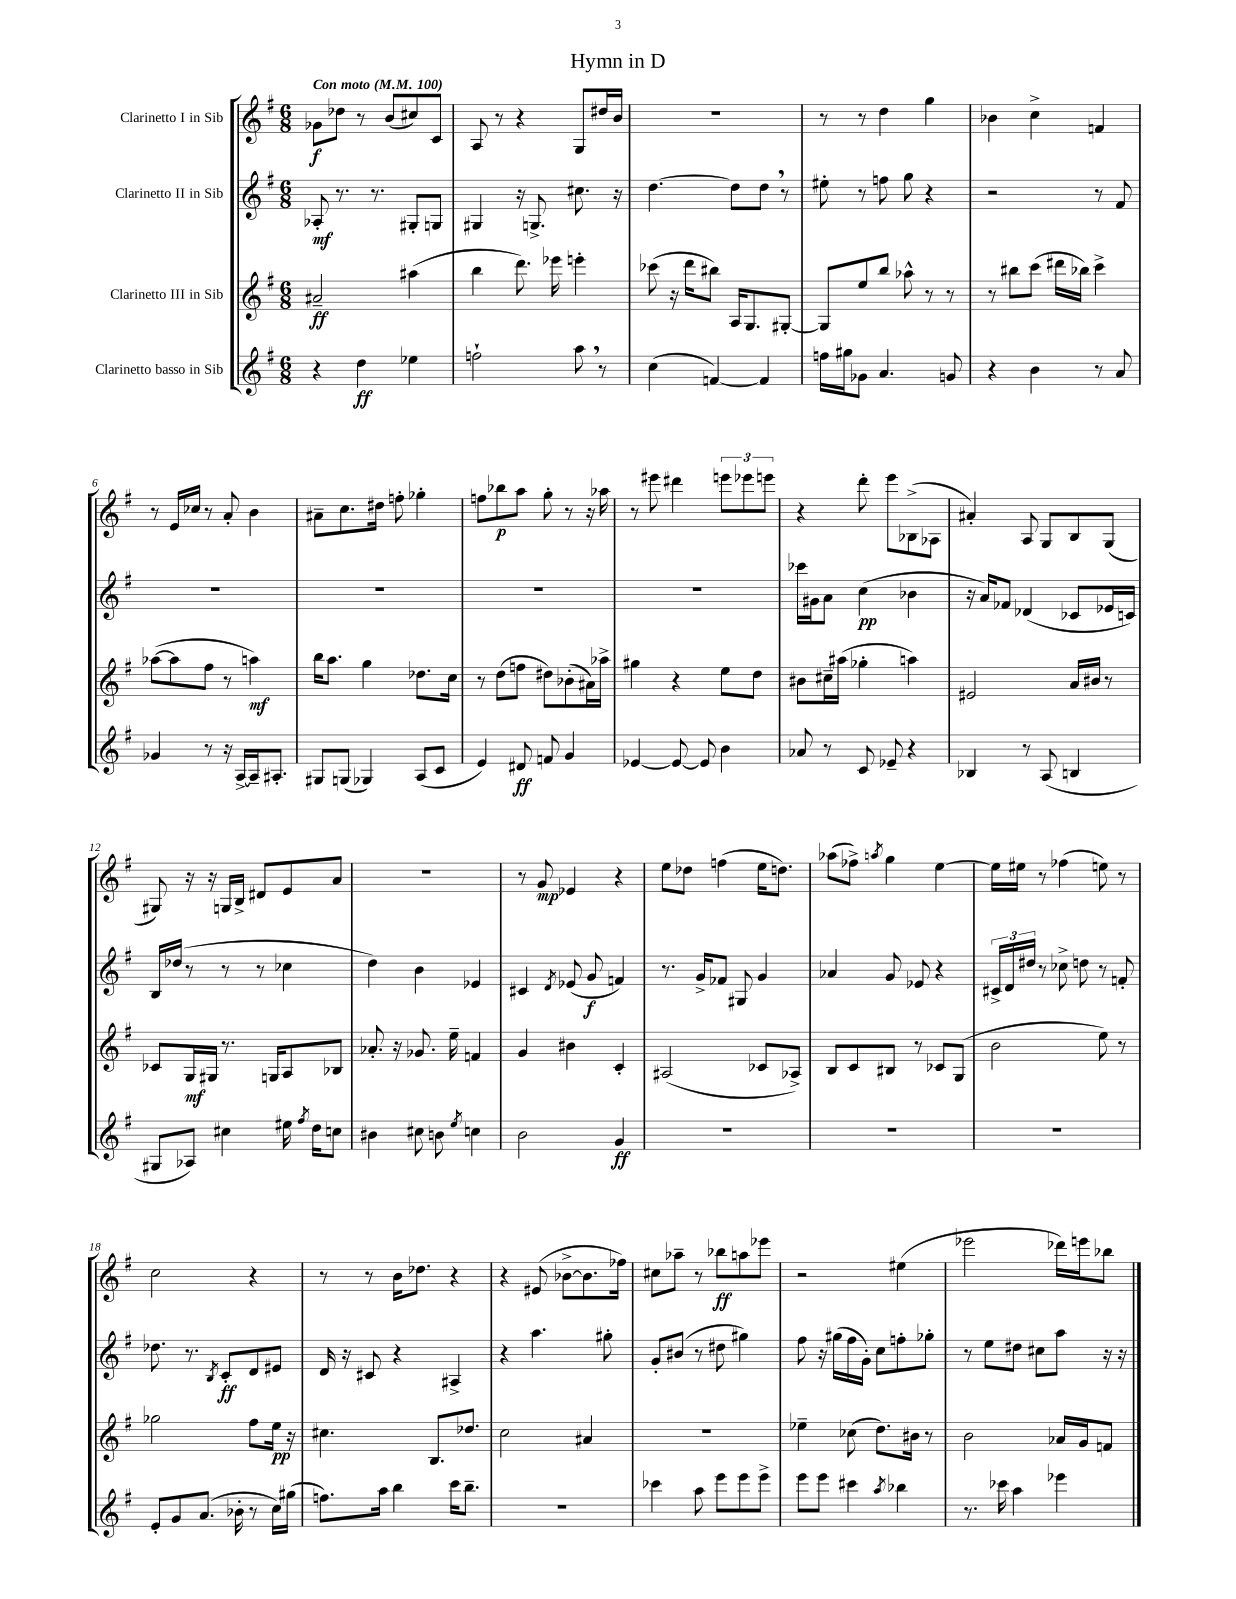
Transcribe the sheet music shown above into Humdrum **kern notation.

**kern	**dynam	**kern	**dynam	**kern	**dynam	**kern	**dynam
*part4	*part4	*part3	*part3	*part2	*part2	*part1	*part1
*staff4	*staff4	*staff3	*staff3	*staff2	*staff2	*staff1	*staff1
*I"Clarinetto basso in Sib	*	*I"Clarinetto III in Sib	*	*I"Clarinetto II in Sib	*	*I"Clarinetto I in Sib	*
*clefG2	*	*clefG2	*	*clefG2	*	*clefG2	*
*k[f#]	*	*k[f#]	*	*k[f#]	*	*k[f#]	*
*M6/8	*	*M6/8	*	*M6/8	*	*M6/8	*
*MM100	*	*MM100	*	*MM100	*	*MM100	*
=1	=1	=1	=1	=1	=1	=1	=1
!	!	!	!	!	!	!LO:TX:a:B:t=Con moto	!
4r	.	2a#X~/	ff	8A-X'/	mf	8g-X\L	f
.	.	.	.	8.r	.	8dd-X\J	.
4dd\	ff	.	.	.	.	8r	.
.	.	.	.	8.r	.	.	.
.	.	.	.	.	.	(8b/L	.
4ee-X\	.	(4aa#X\	.	8G#X'/L	.	8cc#X/)	.
.	.	.	.	8Gn/J	.	8c/J	.
=2	=2	=2	=2	=2	=2	=2	=2
2ffn`\	.	4bb\	.	4G#X/	.	8A/	.
.	.	.	.	.	.	8r	.
.	.	8.ddd\)	.	16r	.	4r	.
.	.	.	.	8.Gn^/	.	.	.
.	.	16eee-X\	.	.	.	.	.
8aa,\	.	4eeen'\	.	8.cc#X\	.	8G/L	.
8r	.	.	.	.	.	16dd#X/L	.
.	.	.	.	16r	.	16b/JJ	.
=3	=3	=3	=3	=3	=3	=3	=3
(4cc\	.	(8ccc-X\	.	[4.dd\	.	2.r	.
.	.	16r	.	.	.	.	.
.	.	16ddd\KL	.	.	.	.	.
[4fn/)	.	8bb#X\J)	.	.	.	.	.
.	.	16A/KL	.	8dd\L]	.	.	.
.	.	8.G/	.	.	.	.	.
4f/]	.	.	.	8dd,\J	.	.	.
.	.	[8G#X'/J	.	8r	.	.	.
=4	=4	=4	=4	=4	=4	=4	=4
16ffn\LL	.	8G#/L]	.	8ee#X'\	.	8r	.
16gg#X\J	.	.	.	.	.	.	.
8g-X\J	.	8ee/	.	8r	.	8r	.
4.a/	.	8bb/J	.	8ffn\	.	4dd\	.
.	.	8aa-X^^\	.	8gg\	.	.	.
.	.	8r	.	4r	.	4gg\	.
8gn/	.	8r	.	.	.	.	.
=5	=5	=5	=5	=5	=5	=5	=5
4r	.	8r	.	2r	.	4b-X\	.
.	.	8bb#X\L	.	.	.	.	.
4b\	.	(8ccc\J	.	.	.	4cc^\	.
.	.	16ddd#X\LL	.	.	.	.	.
.	.	16bb-X\JJ)	.	.	.	.	.
8r	.	4ccc^\	.	8r	.	4fn/	.
8a/	.	.	.	8f#/	.	.	.
!!LO:LB:g=z
=6	=6	=6	=6	=6	=6	=6	=6
4g-X/	.	([8aa-X\L	.	2.r	.	8r	.
.	.	8aa-\]	.	.	.	16e/LL	.
.	.	.	.	.	.	16cc-X/JJ	.
8r	.	8ff#\J	.	.	.	8r	.
16r	.	8r	.	.	.	8a'/	.
[16A^/LL	.	.	.	.	.	.	.
16A~/J]	.	4aan\)	mf	.	.	4b\	.
8.A#X'/J	.	.	.	.	.	.	.
=7	=7	=7	=7	=7	=7	=7	=7
8G#X/L	.	16bb\KL	.	2.r	.	8a#X~\L	.
.	.	8.aa\J	.	.	.	.	.
(8Gn/J	.	.	.	.	.	8.cc\	.
4G-X/)	.	4gg\	.	.	.	.	.
.	.	.	.	.	.	16dd#X\Jk	.
.	.	.	.	.	.	8ffn'\	.
(8A/L	.	8.dd-X\L	.	.	.	4gg-X'\	.
8c/J	.	.	.	.	.	.	.
.	.	16cc\Jk	.	.	.	.	.
=8	=8	=8	=8	=8	=8	=8	=8
4e/)	.	8r	.	2.r	.	8ffn\L	.
.	.	(8dd\L	.	.	.	8bb-X\	p
8d#X/	ff	8ffn\J	.	.	.	8aa\J	.
8fn/	.	8dd#X\L)	.	.	.	8gg'\	.
4g/	.	(8b-X'\	.	.	.	8r	.
.	.	16a#X\L)	.	.	.	16r	.
.	.	16aa-X^\JJ	.	.	.	16aa-X\	.
=9	=9	=9	=9	=9	=9	=9	=9
[4e-X/	.	4gg#X\	.	2.r	.	8r	.
.	.	.	.	.	.	8eee#X\	.
8e-/_	.	4r	.	.	.	4ddd#X\	.
8e-/]	.	.	.	.	.	.	.
4b\	.	8ee\L	.	.	.	12eeen\L	.
.	.	.	.	.	.	12eee-X\	.
.	.	8dd\J	.	.	.	.	.
.	.	.	.	.	.	12eeen\J	.
=10	=10	=10	=10	=10	=10	=10	=10
8a-X/	.	8b#X\L	.	16ccc-X\LL	.	4r	.
.	.	.	.	16g#X\J	.	.	.
8r	.	16cc#X~\L	.	8a\J	.	.	.
.	.	(16aa#X\JJ	.	.	.	.	.
8c/	.	4gg-X'\	.	(4cc\	pp	8ddd'\	.
8e-X~/	.	.	.	.	.	8eee\L	.
4r	.	4aan\)	.	4b-X\	.	(8B-X^\	.
.	.	.	.	.	.	8A-X\J	.
=11	=11	=11	=11	=11	=11	=11	=11
4B-X/	.	2e#X/	.	16r	.	4a#X'/)	.
.	.	.	.	16a/KL)	.	.	.
.	.	.	.	8f-X/J	.	.	.
8r	.	.	.	(4d-X/	.	8A/	.
(8A/	.	.	.	.	.	8G/L	.
4Bn/	.	16a/LL	.	8c-X/L	.	8B/	.
.	.	16b#X/JJ	.	.	.	.	.
.	.	8r	.	16e-X/L	.	(8G/J	.
.	.	.	.	16cn/JJ)	.	.	.
!!LO:LB:g=z
=12	=12	=12	=12	=12	=12	=12	=12
8G#X/L	.	8c-X/L	.	16B/LL	.	8G#X/)	.
.	.	.	.	(16dd-X/JJ	.	.	.
8A-X/J)	.	16G/L	mf	8r	.	16r	.
.	.	16G#X/JJ	.	.	.	16r	.
4cc#X\	.	8.r	.	8r	.	16Gn/LL	.
.	.	.	.	.	.	16B^/JJ	.
.	.	.	.	8r	.	8d#X/L	.
.	.	16Gn/KL	.	.	.	.	.
16ee#X\	.	8A/	.	4cc-X\	.	8e/	.
8qff#/	.	.	.	.	.	.	.
16dd\KL	.	.	.	.	.	.	.
8ccn\J	.	8B-X/J	.	.	.	8a/J	.
=13	=13	=13	=13	=13	=13	=13	=13
4b#X\	.	8.a-X'/	.	4dd\)	.	2.r	.
.	.	16r	.	.	.	.	.
8cc#X\	.	8.g-X/	.	4b\	.	.	.
8bn\	.	.	.	.	.	.	.
.	.	16ee~\	.	.	.	.	.
8qee/	.	.	.	.	.	.	.
4ccn\	.	4fn/	.	4e-X/	.	.	.
=14	=14	=14	=14	=14	=14	=14	=14
2b\	.	4g/	.	4c#X/	.	8r	.
.	.	.	.	.	.	8g/	mp
.	.	.	.	8qd/	.	.	.
.	.	4b#X\	.	(8e-X/	.	4e-X/	.
.	.	.	.	8g/	f	.	.
4g/	ff	4c'/	.	4fn/)	.	4r	.
=15	=15	=15	=15	=15	=15	=15	=15
2.r	.	(2A#X/	.	8.r	.	8ee\L	.
.	.	.	.	.	.	8dd-X\J	.
.	.	.	.	16g^/KL	.	.	.
.	.	.	.	8f-X/J	.	(4ffn\	.
.	.	.	.	8G#X/	.	.	.
.	.	8c-X/L	.	4g/	.	16ee\KL	.
.	.	.	.	.	.	8.ddn\J)	.
.	.	8A-X^/J)	.	.	.	.	.
=16	=16	=16	=16	=16	=16	=16	=16
2.r	.	8B/L	.	4a-X/	.	(8aa-X\L	.
.	.	8c/	.	.	.	8ff-X^\J)	.
.	.	.	.	.	.	8qaan/	.
.	.	8B#X/J	.	8g/	.	4gg\	.
.	.	8r	.	8e-X/	.	.	.
.	.	8c-X/L	.	4r	.	[4ee\	.
.	.	(8G/J	.	.	.	.	.
=17	=17	=17	=17	=17	=17	=17	=17
2.r	.	2b\	.	24c#X^/LL	.	16ee\LL]	.
.	.	.	.	24d/	.	.	.
.	.	.	.	.	.	16ee#X\JJ	.
.	.	.	.	24dd#X/JJ	.	.	.
.	.	.	.	8r	.	8r	.
.	.	.	.	8cc-X^\	.	(4ff-X\	.
.	.	.	.	8ddn\	.	.	.
.	.	8ee\)	.	8r	.	8een\)	.
.	.	8r	.	8fn'/	.	8r	.
!!LO:LB:g=z
=18	=18	=18	=18	=18	=18	=18	=18
8e'/L	.	2gg-X\	.	8.dd-X\	.	2cc\	.
8g/	.	.	.	.	.	.	.
.	.	.	.	8.r	.	.	.
(8.a/J	.	.	.	.	.	.	.
.	.	.	.	8qB/	.	.	.
.	.	.	.	8c'/L	ff	.	.
16b-X'\	.	.	.	.	.	.	.
8r	.	8ff#\L	.	8d/	.	4r	.
16cc\LL)	.	16ee\Jk	pp	8e#X/J	.	.	.
(16gg#X\JJ	.	16r	.	.	.	.	.
=19	=19	=19	=19	=19	=19	=19	=19
8.ffn\L)	.	4.cc#X\	.	16d/	.	8r	.
.	.	.	.	16r	.	.	.
.	.	.	.	8c#X/	.	8r	.
16aa\Jk	.	.	.	.	.	.	.
4bb\	.	.	.	4r	.	16b\KL	.
.	.	.	.	.	.	8.dd-X\J	.
.	.	8.B/L	.	.	.	.	.
16ccc\KL	.	.	.	4A#X^/	.	4r	.
8.bb~\J	.	8.dd-X/J	.	.	.	.	.
=20	=20	=20	=20	=20	=20	=20	=20
2.r	.	2cc\	.	4r	.	4r	.
.	.	.	.	4.aa\	.	(8e#X/	.
.	.	.	.	.	.	[8b-X^\L	.
.	.	4a#X/	.	.	.	8.b-\]	.
.	.	.	.	8gg#X'\	.	.	.
.	.	.	.	.	.	16ff-X\Jk)	.
=21	=21	=21	=21	=21	=21	=21	=21
4ccc-X\	.	2.r	.	8g'/L	.	8cc#X\L	.
.	.	.	.	(8b#X/J	.	8aa-X~\J	.
8aa\	.	.	.	8r	.	8r	.
8eee\L	.	.	.	8dd#X\	.	8bb-X\L	ff
8eee\	.	.	.	4gg#X\)	.	8aan\	.
8eee^\J	.	.	.	.	.	8eee-X\J	.
=22	=22	=22	=22	=22	=22	=22	=22
8eee\L	.	4ee-X~\	.	8ff#\	.	2r	.
8eee\J	.	.	.	16r	.	.	.
.	.	.	.	(16gg#X\LL	.	.	.
4ccc#X\	.	(8cc-X\	.	16ff#\	.	.	.
.	.	.	.	16g'\JJ)	.	.	.
.	.	8.dd\L)	.	8cc\L	.	.	.
8qaa/	.	.	.	.	.	.	.
4bb-X\	.	.	.	8ffn'\	.	(4ee#X\	.
.	.	16b#X\Jk	.	.	.	.	.
.	.	8r	.	8gg-X'\J	.	.	.
=23	=23	=23	=23	=23	=23	=23	=23
8.r	.	2b\	.	8r	.	2eee-X\	.
.	.	.	.	8ee\L	.	.	.
16ccc-X\	.	.	.	.	.	.	.
4aa\	.	.	.	8dd#X\J	.	.	.
.	.	.	.	8cc#X\L	.	.	.
4eee-X\	.	16a-X/LL	.	8aa\J	.	16ddd-X\LL)	.
.	.	16g/J	.	.	.	16eeen\J	.
.	.	8fn/J	.	16r	.	8bb-X\J	.
.	.	.	.	16r	.	.	.
==	==	==	==	==	==	==	==
*-	*-	*-	*-	*-	*-	*-	*-
